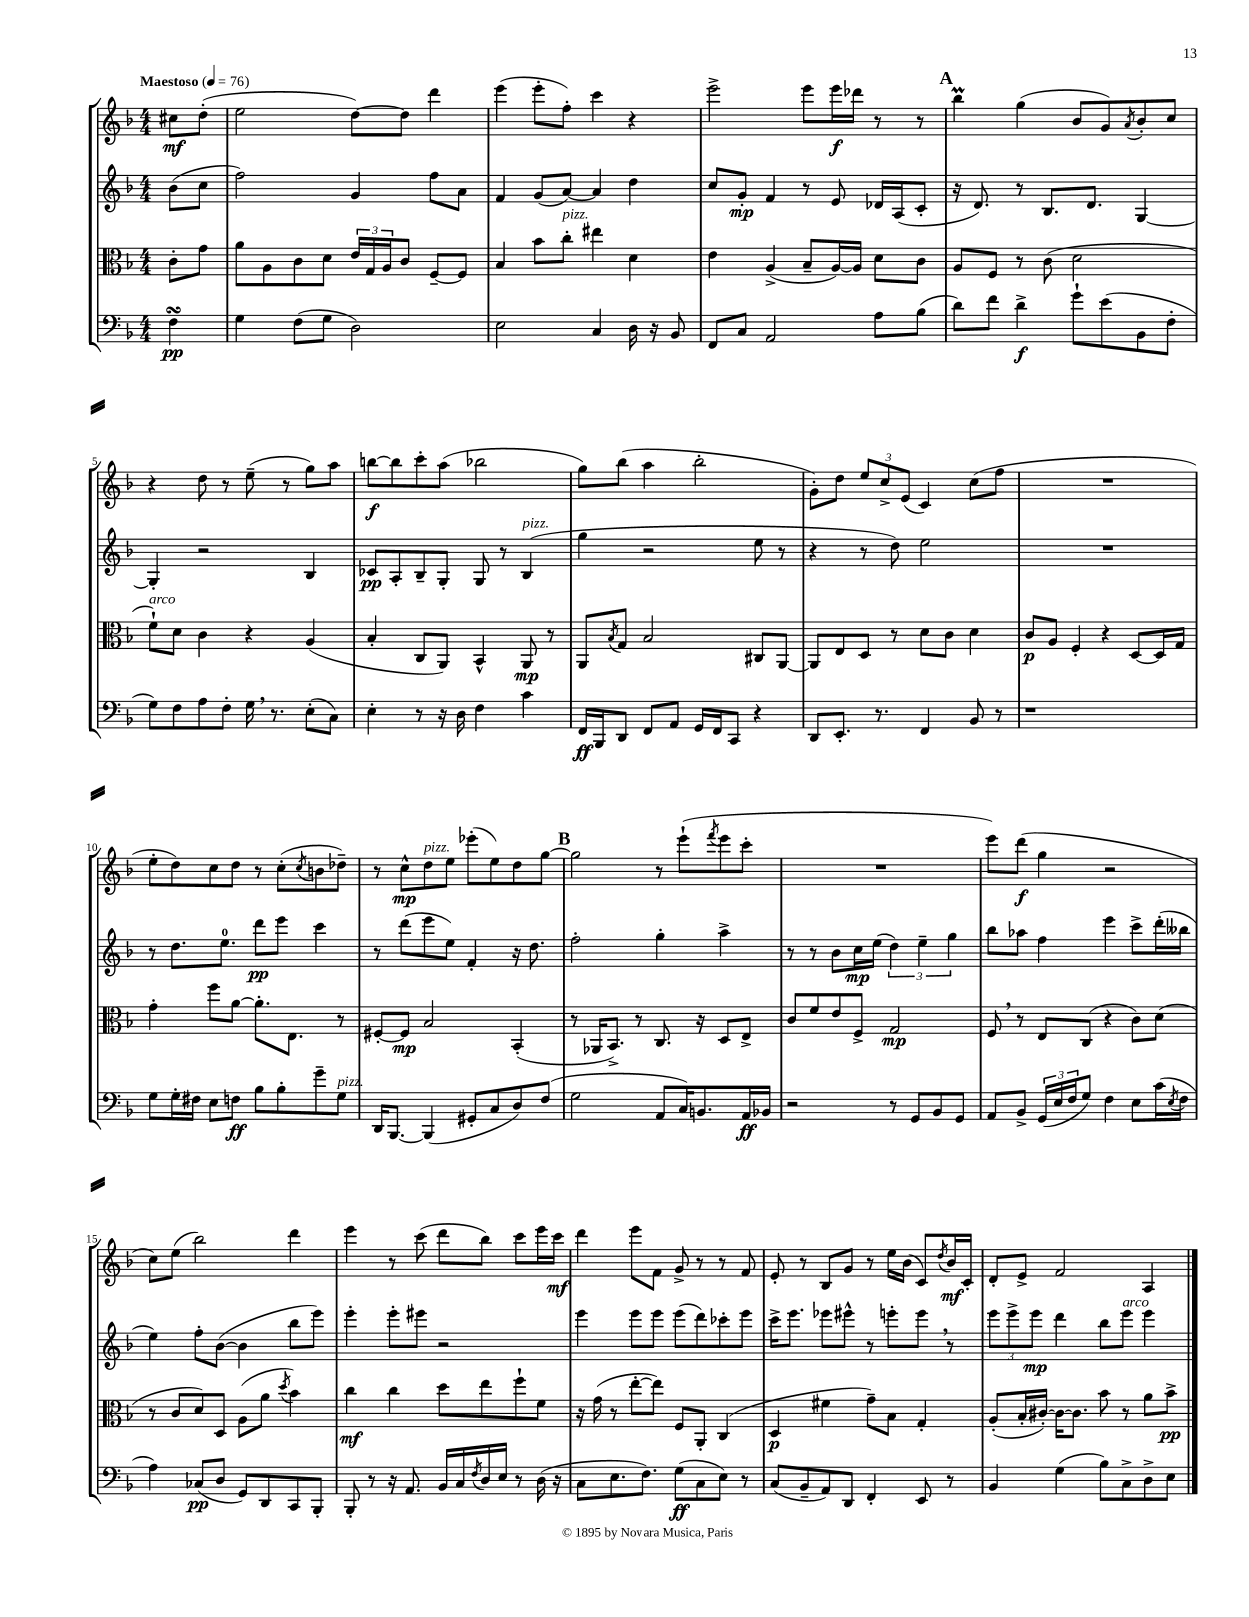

**kern	**kern	**kern	**kern
*staff4	*staff3	*staff2	*staff1
*clefF4	*clefC3	*clefG2	*clefG2
*k[b-]	*k[b-]	*k[b-]	*k[b-]
*M4/4	*M4/4	*M4/4	*M4/4
*MM76	*MM76	*MM76	*MM76
4F\	8c'\L	(8b-\L	8cc#\L
.	8g\J	8cc\J	(8dd'\J
=	=	=	=
4G\	8a\L	2ff\)	2ee\
.	8A\	.	.
(8F\L	8c\	.	.
8G\J	8d\J	.	.
2D\)	24e/LL	4g/	[8dd\L)
.	24G/	.	.
.	24A/J	.	.
.	8c/J	.	8dd\]J
.	[8F~/L	8ff\L	4ddd\
.	8F/]J	8a\J	.
=	=	=	=
2E\	4B-/	4f/	(4eee\
.	8b-\L	(8g/L	8eee'\L
.	8cc'\J	[8a/J)	8ff'\J)
4C/	4ee#\	4a/]	4ccc\
16D\	4d\	4dd\	4r
16r	.	.	.
8BB-/	.	.	.
=	=	=	=
8FF/L	4e\	8cc/L	2eee^\
8C/J	.	8g'/J	.
2AA/	(4A^/	4f/	.
.	8B-~/L	8r	8eee\L
.	[16A/L)	8e/	16eee\L
.	16A/]JJ	.	16ddd-\JJ
8A\L	8d\L	16d-/LL	8r
.	.	(16A/J	.
(8B-\J	8c\J	8c'/J	8r
=	=	=	=
8d\L)	8A/L	16r	4bb-\
.	.	8.d/)	.
8f\J	8F/J	.	.
4d^\	8r	8r	(4gg\
.	(8c\	8.B-/L	.
8g`\L	2d\	.	8b-/L
.	.	8.d/J	.
(8e\	.	.	8g/)
.	.	.	8qa/
8BB-\	.	[4G/	8b-'/
8F'\J	.	.	8cc/J
=	=	=	=
8G\L)	8f`\L)	4G'/]	4r
8F\	8d\J	.	.
8A\	4c\	2r	8dd\
8F'\J	.	.	8r
16G\	4r	.	(8ee~\
8.r	.	.	.
.	.	.	8r
(8E'\L	(4A/	4B-/	8gg\L)
8C\J)	.	.	8aa\J
=	=	=	=
4E'\	4B-'/	8c-/L	[8bb\L
.	.	8A'/	8bb\]
8r	8C/L	8B-~/	8ccc'\
16r	8AA/J)	8G'/J	(8aa\J
16D\	.	.	.
4F\	4BB-^^/	8G/	2bb-\
.	.	8r	.
4c\	8AA/	(4B-/	.
.	8r	.	.
=	=	=	=
16FF/LL	8AA/L	4gg\	8gg\L)
16BBB-/J	.	.	.
.	8qB-/	.	.
8DD/J	8G/J	.	(8bb-\J
8FF/L	2B-/	2r	4aa\
8AA/J	.	.	.
16GG/LL	.	.	2bb-'\
16FF/J	.	.	.
8CC/J	.	.	.
4r	8C#/L	8ee\	.
.	[8AA/J	8r	.
=	=	=	=
8DD/L	8AA/]L	4r	8g'\L)
8.EE'/J	8E/	.	8dd\J
.	8D/J	8r	12ee/L
8.r	.	.	.
.	.	.	12cc^/
.	8r	8dd\)	.
.	.	.	(12e/J
4FF/	8d\L	2ee\	4c/)
.	8c\J	.	.
8BB-/	4d\	.	(8cc\L
8r	.	.	8ff\J
=	=	=	=
1r	8c/L	1r	1r
.	8A/J	.	.
.	4F'/	.	.
.	4r	.	.
.	[8D/L	.	.
.	16D/]L	.	.
.	16G/JJ	.	.
=	=	=	=
8G\L	4g'\	8r	8ee'\L
16G'\L	.	8.dd\L	8dd\)
16F#\JJ	.	.	.
8E\L	8ff\L	.	8cc\
.	.	8.ee\J	.
8F\J	[8a\J	.	8dd\J
8B-\L	8.a'\]L	8ddd\L	8r
8B-'\	.	8eee\J	(8cc'\L
.	8.E\J	.	.
.	.	.	8qcc/
8g~\	.	4ccc\	8b\
8G\J	8r	.	8dd-~\J)
=	=	=	=
16DD/LK	[8F#'/L	8r	8r
[8.BBB-/J	.	.	.
.	8F#/]J	(8ddd\L	8cc^^\L
(4BBB-/]	2B-/	8eee\	8dd\
.	.	8ee\J)	8ee\J
8GG#'/L	.	4f'/	(8eee-'\L
8C/	.	.	8ee\)
8D/)	(4BB-'/	16r	8dd\
.	.	8.dd\	.
(8F/J	.	.	[8gg\J
=	=	=	=
2G\	8r	2ff'\	2gg\]
.	16AA-/LK	.	.
.	8.BB-^/J)	.	.
.	8r	.	.
8AA/L	8.C/	4gg'\	8r
16C/K)	.	.	(8eee`\L
8.BB/	16r	.	.
.	.	.	8qfff/
.	8D/L	4aa^\	8eee\
16AA/L	8E^/J	.	8ccc'\J
16BB-/JJ	.	.	.
=	=	=	=
2r	8c/L	8r	1r
.	8f/	8r	.
.	8e/	8b-\L	.
.	8F^/J	16cc\L	.
.	.	(16ee\JJ	.
8r	2G/	6dd\)	.
8GG/L	.	.	.
.	.	6ee~\	.
8BB-/	.	.	.
.	.	6gg\	.
8GG/J	.	.	.
=	=	=	=
8AA/L	8F/	8bb-\L	8eee\L)
8BB-^/J	8r	8aa-\J	(8ddd\J
(24GG/LL	8E/L	4ff\	4gg\
24E/	.	.	.
24F/J	.	.	.
8G/J)	(8C/J	.	.
4F\	4r	4eee\	2r
8E\L	8c\L)	8ccc^\L	.
(16c\L	(8d\J	(16ddd'\L	.
8qE/	.	.	.
16F\JJ	.	16bb--\JJ	.
=	=	=	=
4A\)	8r	4ee\)	8cc\L)
.	8c/L	.	(8ee\J
(8C-/L	8d/)	8ff'\L	2bb-\)
8D/J	8D/J	([8b-\J	.
8GG/L)	(8A\L	4b-\]	.
8DD/	8a\J	.	.
.	8qdd/	.	.
8CC/	4b-\)	8bb-\L	4ddd\
8BBB-'/J	.	8eee\J)	.
=	=	=	=
8BBB-'/	4cc\	4eee'\	4eee\
8r	.	.	.
16r	4cc\	8eee'\L	8r
8.AA/	.	.	.
.	.	8eee#\J	(8ccc\
16BB-/LL	8dd\L	2r	8ddd\L
16C/	.	.	.
8qF/	.	.	.
16D/	8ee\	.	8bb-\J)
16E/JJ	.	.	.
8r	8ff`\	.	8ccc\L
(16D\	8f\J	.	16eee\L
16r	.	.	16ccc\JJ
=	=	=	=
8C\L	16r	4eee\	4ddd\
.	(16g\	.	.
8.E\	8r	.	.
.	[8ee'\L	8eee\L	8eee\L
8.F\J)	.	.	.
.	8ee\]J)	8eee\J	8f\J
(8G\L	8F/L	(8eee\L	8g^/
8C\	8AA'/J	8ddd\)	8r
8E\J)	(4C/	8ccc-'\	8r
8r	.	8eee\J	8f/
=	=	=	=
(8C/L	4D/	16ccc^\LK	8e'/
.	.	8.eee\J	.
8BB-~/	.	.	8r
8AA/)	4f#\	8eee-\L	8B-/L
8DD/J	.	8eee#^^\J	8g/J
4FF'/	8g~\L)	8r	8r
.	8B-\J	8eee'\L	16ee\LL
.	.	.	(16b-\JJ
8EE/	4G'/	8eee\J	8c/L)
.	.	.	8qdd/
8r	.	8r	16b-/L
.	.	.	16c'/JJ
=	=	=	=
4BB-/	(8A'/L	12eee\L	8d'/L
.	.	12eee^\	.
.	16B-'/L	.	8e^/J
.	.	12eee\J	.
.	[16c#'/JJ)	.	.
(4G\	16c#\_LK	4ddd\	2f/
.	8.c#\]J	.	.
8B-\L)	8b-\	8bb-\L	.
8C^\	8r	8eee\J	.
8D^\	8a\L	4eee\	4A/
8E\J	8b-^\J	.	.
==	==	==	==
*-	*-	*-	*-
